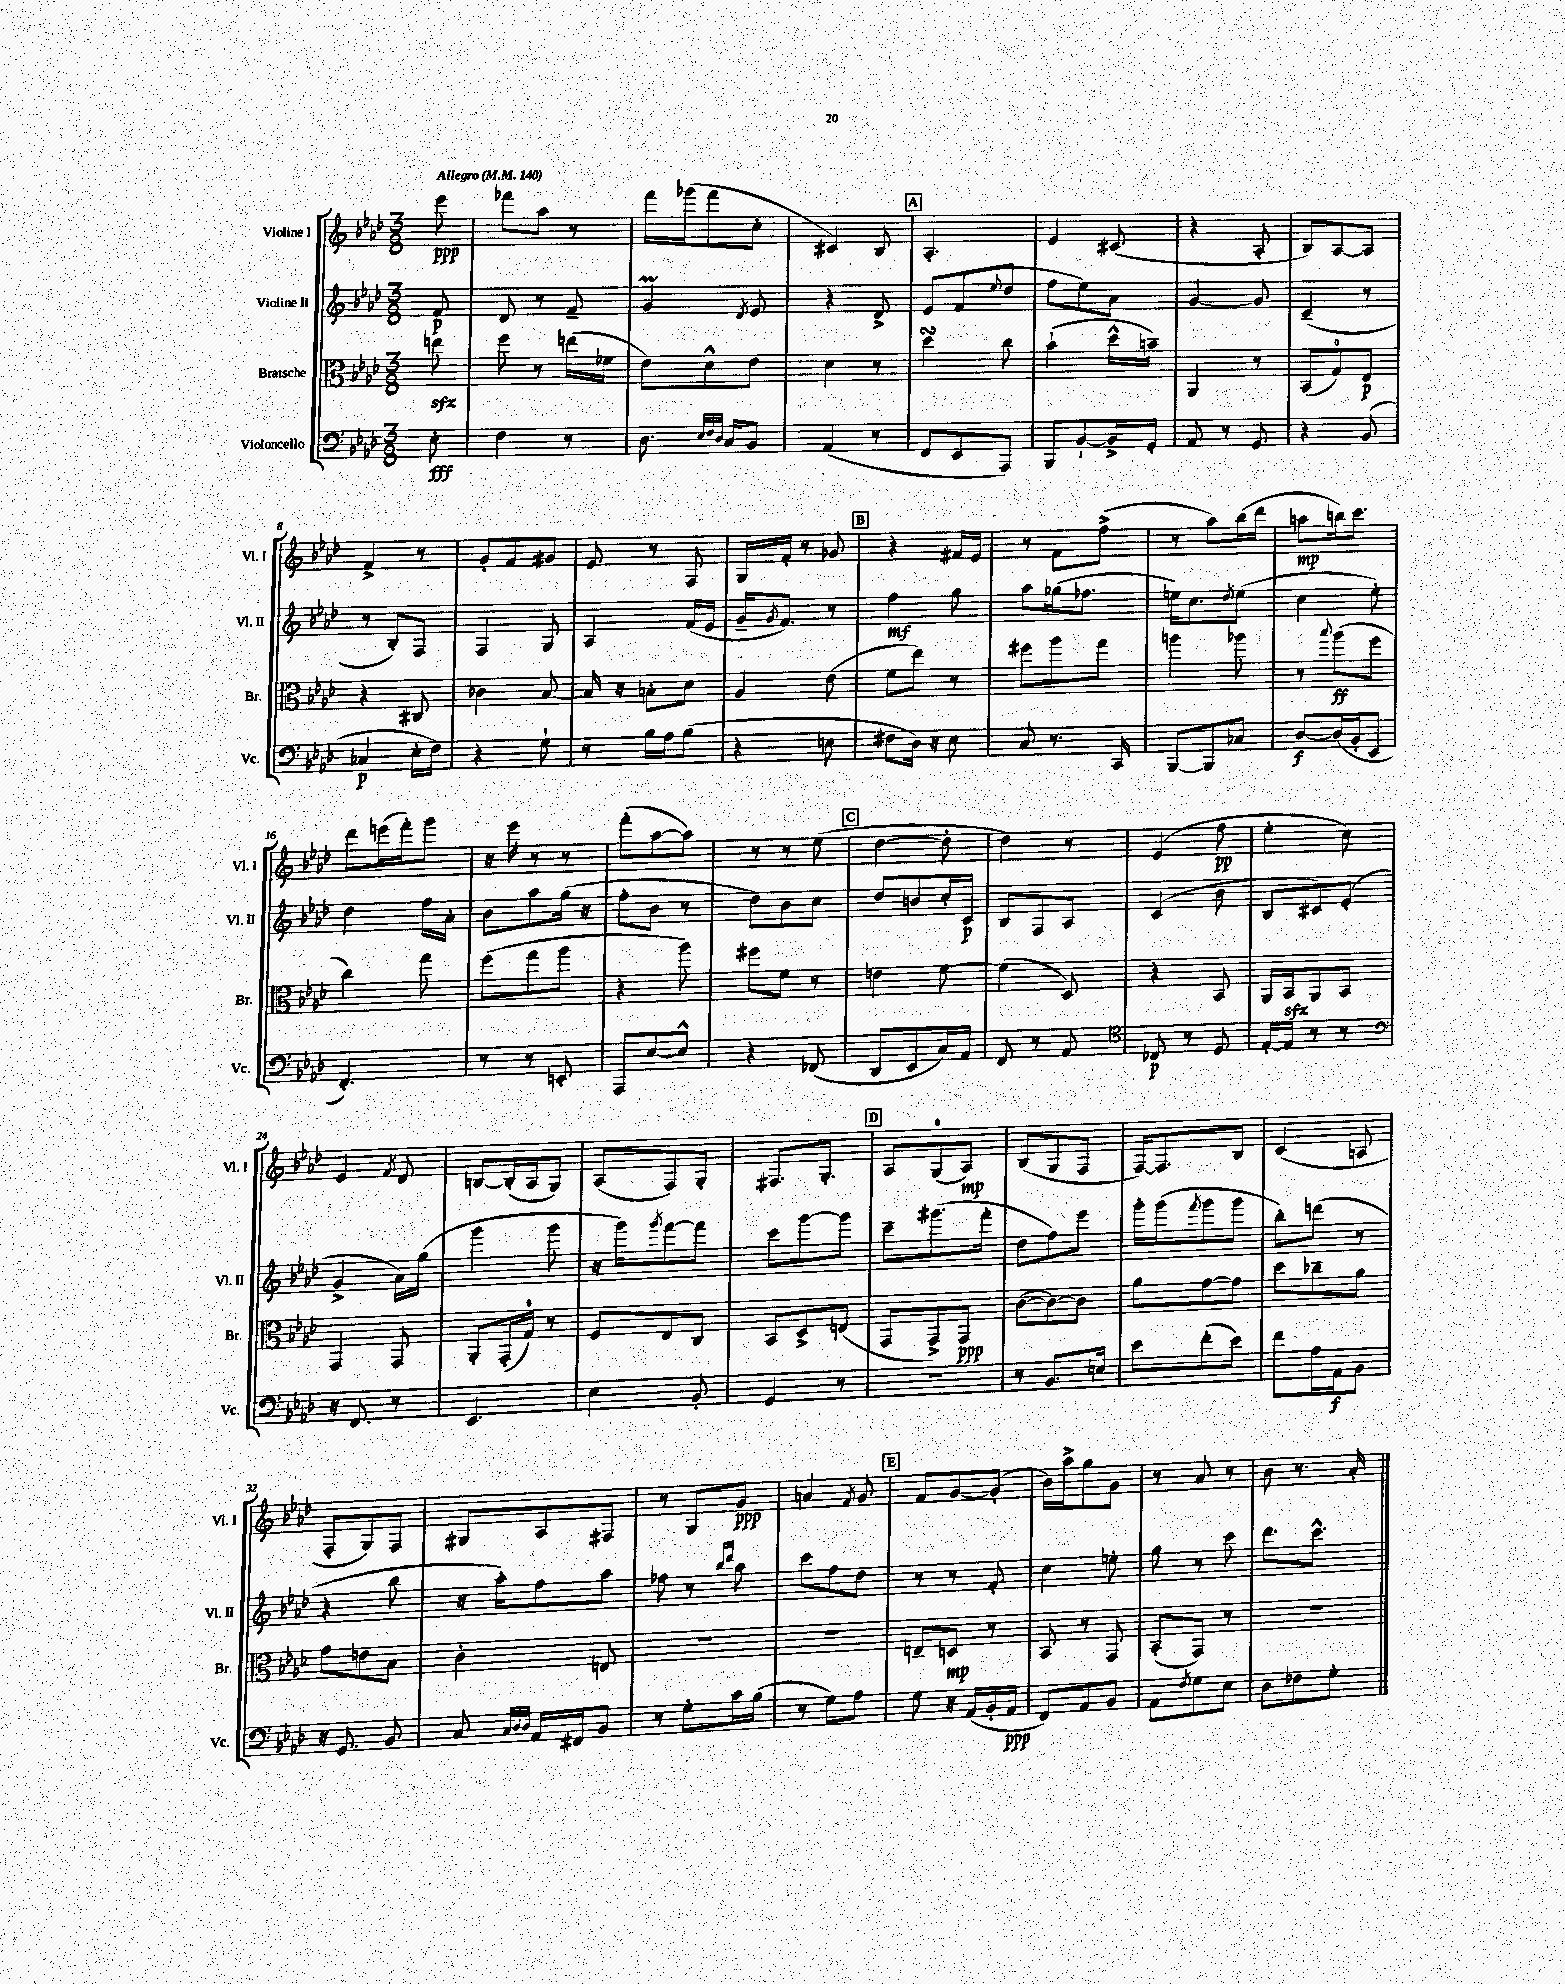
<<
\new StaffGroup <<
\new Staff = "s0" \with { instrumentName = "Violine I" shortInstrumentName = "Vl. I" } {
    \clef treble \key aes \major \numericTimeSignature \time 3/8 \partial 8 \tempo "Allegro" 4 = 140
    ees'''8\ppp |
    fes'''8 aes''8 r8 |
    f'''16 ges'''16( f'''8 c''8-. |
    cis'4) bes8 |
    \mark \markup { \box "A" } aes4.-. |
    ees'4 cis'8( |
    r4 aes8-. |
    bes8) aes8~ aes8 |
    f'4-> r8 |
    g'8-. f'8 gis'8 |
    ees'8 r8 f8 |
    g16 f'16-. r8 ges'8 |
    \mark \markup { \box "B" } r4 fis'16 ees'16 |
    r8 f'8 f''8->( |
    r8 aes''8) bes''16( des'''16 |
    a''8\mp b''16) c'''8. |
    des'''8 e'''16( f'''16-.) g'''8 |
    r16 ees'''16 r8 r8 |
    f'''8-.( aes''8~ aes''8) |
    r8 r8 ees''8( |
    \mark \markup { \box "C" } des''4~ des''8-. |
    des''4) r8 |
    ees'4( f''8\pp |
    ees''4-. c''8) |
    ees'4 \acciaccatura { f'8 } des'8 |
    b8~ b16-.( aes16 g8) |
    aes8( f8) g8-. |
    fis8. g8.-. |
    \mark \markup { \box "D" } aes8 g8-0( aes8\mp) |
    bes8( g8 f8 |
    f16~) f8. bes8 |
    c'4( a8 |
    f8-. g8) f8 |
    gis8 aes8 fis8 |
    r8 g8 g'8\ppp |
    a'4 \acciaccatura { f'8 } g'8 |
    \mark \markup { \box "E" } f'8 g'8~ g'8-.( |
    bes'16) aes''16-> g''8 g'8 |
    r8 aes'8 r8 |
    bes'8 r8. aes'16-. \bar "|." |
}
\new Staff = "s1" \with { instrumentName = "Violine II" shortInstrumentName = "Vl. II" } {
    \clef treble \key aes \major \numericTimeSignature \time 3/8 \partial 8
    f'8\p |
    des'8 r8 f'8-- |
    g'4\prall \acciaccatura { des'8 } ees'8 |
    r4 des'8-> |
    \mark \markup { \box "A" } ees'8 f'8( \appoggiatura { ees''8 } des''8 |
    f''8 ees''8) aes'8 |
    g'4~ g'8 |
    c'4--( r8 |
    r8 bes8-.) f8 |
    f4 g8 |
    aes4 f'16( ees'16 |
    g'16-- \acciaccatura { g'8 } f'8.) r8 |
    \mark \markup { \box "B" } f''4\mf g''8 |
    aes''8 ges''16( fes''8. |
    e''16) c''8. \acciaccatura { des''8 } e''8( |
    c''4 ees''8-.) |
    des''4 f''16 aes'16-. |
    bes'8 aes''8 g''16( r16 |
    f''8-. bes'8 r8 |
    des''8) bes'8 c''8 |
    \mark \markup { \box "C" } des''8 b'8 c''16-. c'16\p |
    bes8 f8 aes8 |
    c'4( bes'8 |
    bes8 cis'8) ees'8-.( |
    g'4-> aes'16) g''16( |
    g'''4 g'''8 |
    r16 g'''16) \acciaccatura { g'''8 } f'''8~ f'''8 |
    c'''8 g'''8~ g'''8 |
    \mark \markup { \box "D" } c'''8-- gis'''8.( f'''16-. |
    des''8 f''8) ees'''8 |
    g'''16-. g'''16( \acciaccatura { f'''8 } g'''8 g'''8 |
    bes''8-.) d'''8( r8 |
    r4 bes''8 |
    r16 aes''16-.) f''8 aes''8 |
    fes''8 r8 \grace { bes''16 des'''16 } aes''8 |
    c'''8 f''8 des''8 |
    \mark \markup { \box "E" } r8 r8 f'8-. |
    c''4 e''8-. |
    g''8 r8 c'''8 |
    des'''8. c'''8.-^ \bar "|." |
}
\new Staff = "s2" \with { instrumentName = "Bratsche" shortInstrumentName = "Br." } {
    \clef alto \key aes \major \numericTimeSignature \time 3/8 \partial 8
    e''8\sfz |
    f''8 r8 e''16( fes'16 |
    ees'8) des'8-^ ees'8 |
    des'4 r8 |
    \mark \markup { \box "A" } des''4\turn c''8 |
    bes'4-!( des''16-^ b'16--) |
    aes,4 r8 |
    bes,8( g8-0) ees8\p |
    r4 cis8 |
    ces'4 bes8~ |
    bes16 r16 b8-. des'8 |
    aes4 ees'8( |
    \mark \markup { \box "B" } f'8 ees''8) r8 |
    fis''8 aes''8 g''8 |
    a''4 aes''8 |
    r8 \appoggiatura { bes''8 } aes''8\ff( f''8 |
    c''4) g''8 |
    f''8( g''8 aes''8 |
    r4 aes''8) |
    fis''8 f'8 r8 |
    \mark \markup { \box "C" } e'4 f'8~ |
    f'4( des8) |
    r4 bes,8 |
    aes,16 bes,16\sfz aes,8 bes,8 |
    g,4 g,8 |
    aes,8-. g,16-.( g16-0) r8 |
    f8 ees8 c8 |
    bes,8 des8-> e8( |
    \mark \markup { \box "D" } g,8 g,8->) g,8\ppp |
    c'8~( c'8~) c'8 |
    aes'8 g'8~ g'8 |
    des''8 ces''8-- aes'8 |
    g'8 e'8 bes8 |
    c'4-. e8 |
    R4. |
    R4. |
    \mark \markup { \box "E" } e8-- d8\mp r8 |
    bes,8 r8 g,8 |
    bes,8-.( g,8) r8 |
    R4. \bar "|." |
}
\new Staff = "s3" \with { instrumentName = "Violoncello" shortInstrumentName = "Vc." } {
    \clef bass \key aes \major \numericTimeSignature \time 3/8 \partial 8
    ees8-.\fff |
    f4 r8 |
    des8. \grace { ees32 f32 des32 } c16 bes,8 |
    aes,4( r8 |
    \mark \markup { \box "A" } f,8 ees,8 aes,,8) |
    bes,,8 bes,8~-! bes,16-> g,16-. |
    aes,8 r8 g,8 |
    r4 bes,8( |
    ces4\p ees16-. f16) |
    r4 g8-! |
    r8 bes16 aes16 bes8( |
    r4 e8 |
    \mark \markup { \box "B" } fis8 des16) r16 ees8 |
    c8 r8. c,16 |
    bes,,8~ bes,,8 ces8 |
    des8~\f des16( bes,16-. ees,8 |
    f,4.-.) |
    r8 r8 e,8-. |
    aes,,8 ees8~ ees8-^ |
    r4 fes,8( |
    \mark \markup { \box "C" } des,8 ees,8 c16) aes,16 |
    f,8 r8 aes,8 |
    \clef tenor ces8\p r8 des8 |
    ees16~-. ees16 r8 r8 |
    \clef bass r16 f,8. r8 |
    ees,4. |
    ees4 bes,8-. |
    g,4 r8 |
    \mark \markup { \box "D" } R4. |
    r8 bes,8. e16 |
    ees'8 f'8-.( ees'8) |
    f'8 aes16 aes,16\f bes,8 |
    r16 g,8. bes,8 |
    c8 \grace { c32 des32 des32 } aes,16 fis,16 bes,8 |
    r8 g8-. c'16 bes16( |
    r8 g8) aes8 |
    \mark \markup { \box "E" } g8 r16 aes,16( bes,16-. aes,16\ppp |
    f,8) aes,8 bes,8 |
    aes,8 \acciaccatura { f8 } g8 ees8 |
    des8 fes8 g8-. \bar "|." |
}
>>
>>
